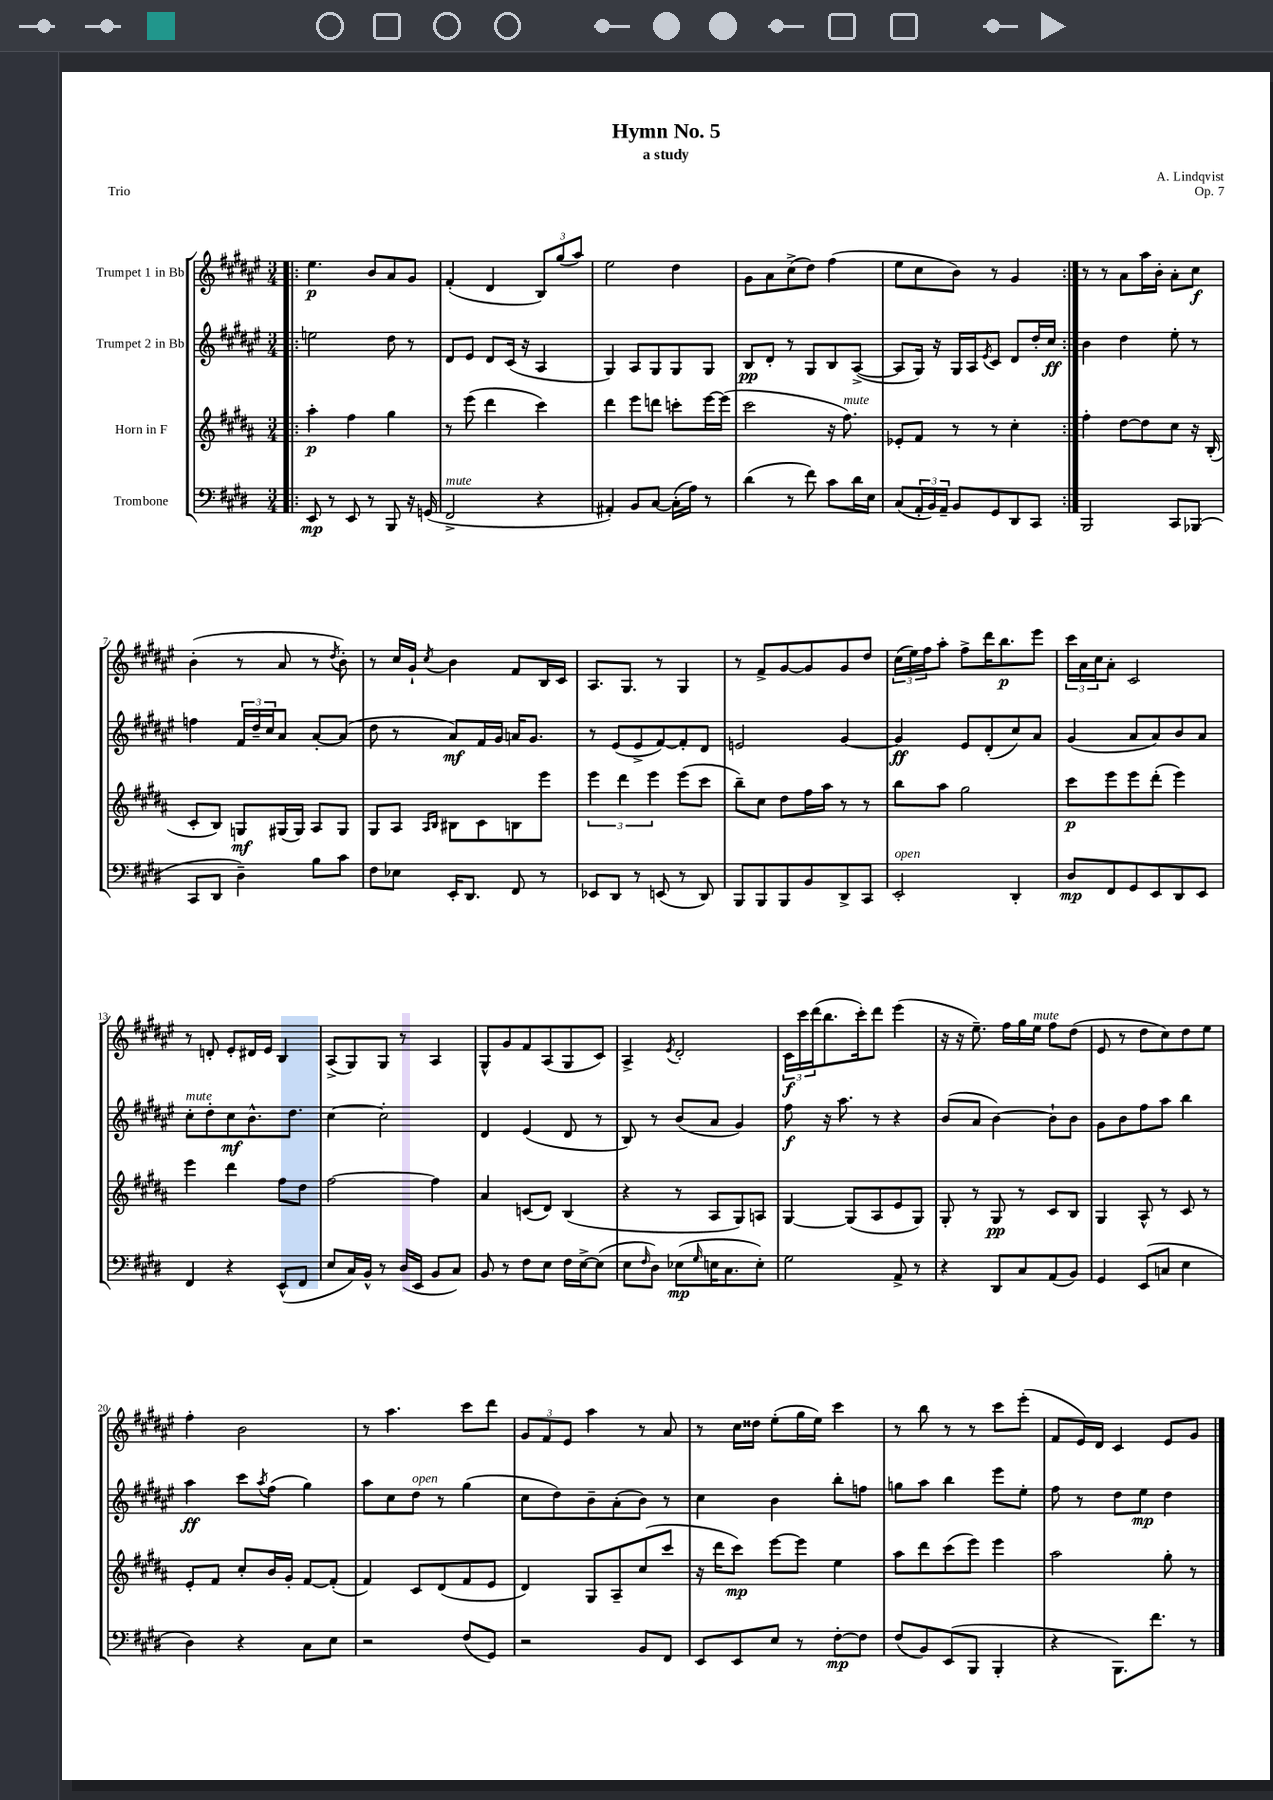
\header { title = "Hymn No. 5" composer = "A. Lindqvist" subtitle = "a study" opus = "Op. 7" piece = "Trio" }
<<
\new StaffGroup <<
\new Staff = "s0" \with { instrumentName = "Trumpet 1 in Bb" } {
    \clef treble \key fis \major \numericTimeSignature \time 3/4
    \repeat volta 2 { \bar ".|:" eis''4.\p b'8 ais'8 gis'8 |
    fis'4-.( dis'4 \tuplet 3/2 { b8) gis''8( ais''8) } |
    eis''2 dis''4 |
    gis'8 ais'8 cis''8->( dis''8) fis''4( |
    eis''8 cis''8 b'8) r8 gis'4 | }
    r8 r8 ais'8 ais''16 b'16-. ais'8-. cis''8\f |
    b'4-.( r8 ais'8 r8 \acciaccatura { dis''8 } b'8-.) |
    r8 cis''16 gis'16-! \acciaccatura { cis''8 } b'4 fis'8 b16 cis'16 |
    ais8. gis8. r8 gis4 |
    r8 fis'8-> gis'8~ gis'8 gis'8 dis''8 |
    \tuplet 3/2 { cis''16( eis''16) fis''16 } ais''8-. fis''8-> dis'''16 b''8.\p eis'''8 |
    \tuplet 3/2 { cis'''16 ais'16 cis''16 } ais'8-. cis'2 |
    r8 d'8-. eis'8-. dis'16 eis'16 b4 |
    ais8->( gis8) gis8 r8 ais4 |
    gis8-^ gis'8 fis'8 ais8( gis8 cis'8) |
    ais4-> \acciaccatura { eis'8 } dis'2-. |
    \tuplet 3/2 { cis'16\f cis'''16 dis'''16( } b''8. cis'''16-.) dis'''8 eis'''4( |
    r16 r16 eis''8.--) fis''16 gis''16 eis''16^\markup { \italic "mute" } fis''8 dis''8( |
    eis'8 r8 dis''8 cis''8) dis''8 eis''8 |
    fis''4-. b'2 |
    r8 ais''4. cis'''8 dis'''8 |
    \tuplet 3/2 { gis'8 fis'8 eis'8 } ais''4 r8 ais'8 |
    r8 cis''16 disis''16 eis''8-.( gis''16 eis''16) cis'''4 |
    r8 b''8 r8 r8 cis'''8 eis'''8-.( |
    fis'8 eis'16) dis'16 cis'4 eis'8 gis'8 \bar "|." |
}
\new Staff = "s1" \with { instrumentName = "Trumpet 2 in Bb" } {
    \clef treble \key fis \major \numericTimeSignature \time 3/4
    \repeat volta 2 { \bar ".|:" e''2 dis''8 r8 |
    dis'8 eis'8 dis'8 cis'16( r16 ais4 |
    gis4) ais8 gis8 gis8 gis8 |
    b8\pp dis'8-. r8 gis8 b8 ais8~->( |
    ais8 gis16) r16 gis16 ais16 \acciaccatura { eis'8 } cis'8 dis'8 dis''16-. cis''16\ff | }
    b'4 dis''4 eis''8-. r8 |
    f''4 \tuplet 3/2 { fis'16 dis''16-- cis''16 } ais'8 ais'8~-. ais'8( |
    dis''8 r8 ais'8\mf) fis'16 gis'16 a'16 gis'8. |
    r8 eis'8( eis'8-> fis'8~) fis'8-. dis'8 |
    e'2 gis'4~ |
    gis'4\ff eis'8 dis'8-.( cis''8) ais'8 |
    gis'4( ais'8 ais'8) b'8 ais'8 |
    cis''8-.^\markup { \italic "mute" } dis''8-. cis''8\mf b'8.-^ dis''8. |
    cis''4~ cis''2-. |
    dis'4 eis'4( dis'8 r8 |
    b8) r8 b'8( ais'8 gis'4) |
    fis''8\f r16 ais''8. r8 r4 |
    b'8( ais'8 b'4~) b'8-! b'8 |
    gis'8 b'8 fis''8 ais''8 b''4 |
    ais''4\ff cis'''8 \acciaccatura { ais''8 } fis''8( gis''4) |
    ais''8 cis''8 dis''8^\markup { \italic "open" } r8 gis''4( |
    cis''8 dis''8) b'8-- ais'8-.( b'8) r8 |
    cis''4 b'4 b''8-. f''8 |
    g''8 ais''8 b''4 eis'''8 eis''8-. |
    fis''8 r8 dis''8 eis''8\mp dis''4 \bar "|." |
}
\new Staff = "s2" \with { instrumentName = "Horn in F" } {
    \clef treble \key b \major \numericTimeSignature \time 3/4
    \repeat volta 2 { \bar ".|:" ais''4-.\p fis''4 gis''4 |
    r8 e'''8( dis'''4 cis'''4) |
    dis'''4 e'''8 d'''8 c'''8-. e'''16~ e'''16( |
    cis'''2 r16 fis''8.^\markup { \italic "mute" }) |
    ees'8-. fis'8 r8 r8 cis''4-. | }
    fis''4-. dis''8~ dis''8 cis''8 r16 b16-.( |
    cis'8-. b8) g8\mf gis16( gis16) ais8 gis8 |
    gis8 ais8 \grace { ais16 b16 } bis8 cis'8 b8 e'''8 |
    \tuplet 3/2 { e'''4 dis'''4 e'''4 } e'''8( cis'''8 |
    b''8--) cis''8 dis''8 fis''16 ais''16 r8 r8 |
    b''8 ais''8 gis''2 |
    cis'''8\p e'''8 e'''8 dis'''8-.( e'''4) |
    e'''4 dis'''4 fis''8 dis''8 |
    fis''2~ fis''4 |
    ais'4 c'8( dis'8) b4( |
    r4 r8 ais8 gis8) a8 |
    gis4~ gis8( ais8 e'8 gis8) |
    gis8-. r8 gis8\pp r8 cis'8 b8 |
    gis4 ais8-^ r8 cis'8 r8 |
    e'8-. fis'8 cis''8-. b'16 gis'16-. fis'8~ fis'8-.( |
    fis'4) cis'8 dis'8( fis'8 e'8 |
    dis'4) gis8 ais8-- cis''8( cis'''8 |
    r16 dis'''16 cis'''8\mp) e'''8~ e'''8 e''4 |
    ais''8 dis'''8 cis'''8( e'''8) e'''4 |
    ais''2 gis''8-. r8 \bar "|." |
}
\new Staff = "s3" \with { instrumentName = "Trombone" } {
    \clef bass \key e \major \numericTimeSignature \time 3/4
    \repeat volta 2 { \bar ".|:" e,8\mp r8 e,8 r8 b,,8 r16 g,16( |
    fis,2->^\markup { \italic "mute" } r4 |
    ais,4-.) b,8 cis8~ cis16-.( a16) r8 |
    dis'4( r8 fis'8) cis'8 dis'16 e16 |
    cis8( \tuplet 3/2 { a,16-. b,16) a,16-- } b,8 gis,8 dis,8 cis,8 | }
    b,,2 cis,8 bes,,8( |
    cis,8 dis,8 dis4--) b8 cis'8 |
    fis8 ees8 e,16-. dis,8. fis,8 r8 |
    ees,8 dis,8 r8 e,8( r8 dis,8) |
    b,,8 b,,8 b,,8 b,8 dis,8-> cis,8 |
    e,2-.^\markup { \italic "open" } dis,4-. |
    dis8\mp fis,8 gis,8 e,8 dis,8 e,8 |
    fis,4 r4 e,8-^( fis,8 |
    e8 cis16) b,16-^ r8 dis16( e,16 b,8 cis8) |
    b,8 r8 fis8 e8 fis16 e16~-> e8( |
    e8 \grace { fis16 } dis8) ees8\mp( \grace { gis16 } e16 cis8. e8-.) |
    gis2 a,8-> r8 |
    r4 dis,8 cis8 a,8( b,8) |
    gis,4 e,8( c8 e4 |
    dis4) r4 cis8 e8 |
    r2 fis8( gis,8) |
    r2 b,8 fis,8 |
    e,8 e,8 e8 r8 fis8~-.\mp fis8 |
    fis8( b,8) e,8( b,,8 b,,4-. |
    r4 b,,8.) fis'8. r8 \bar "|." |
}
>>
>>
